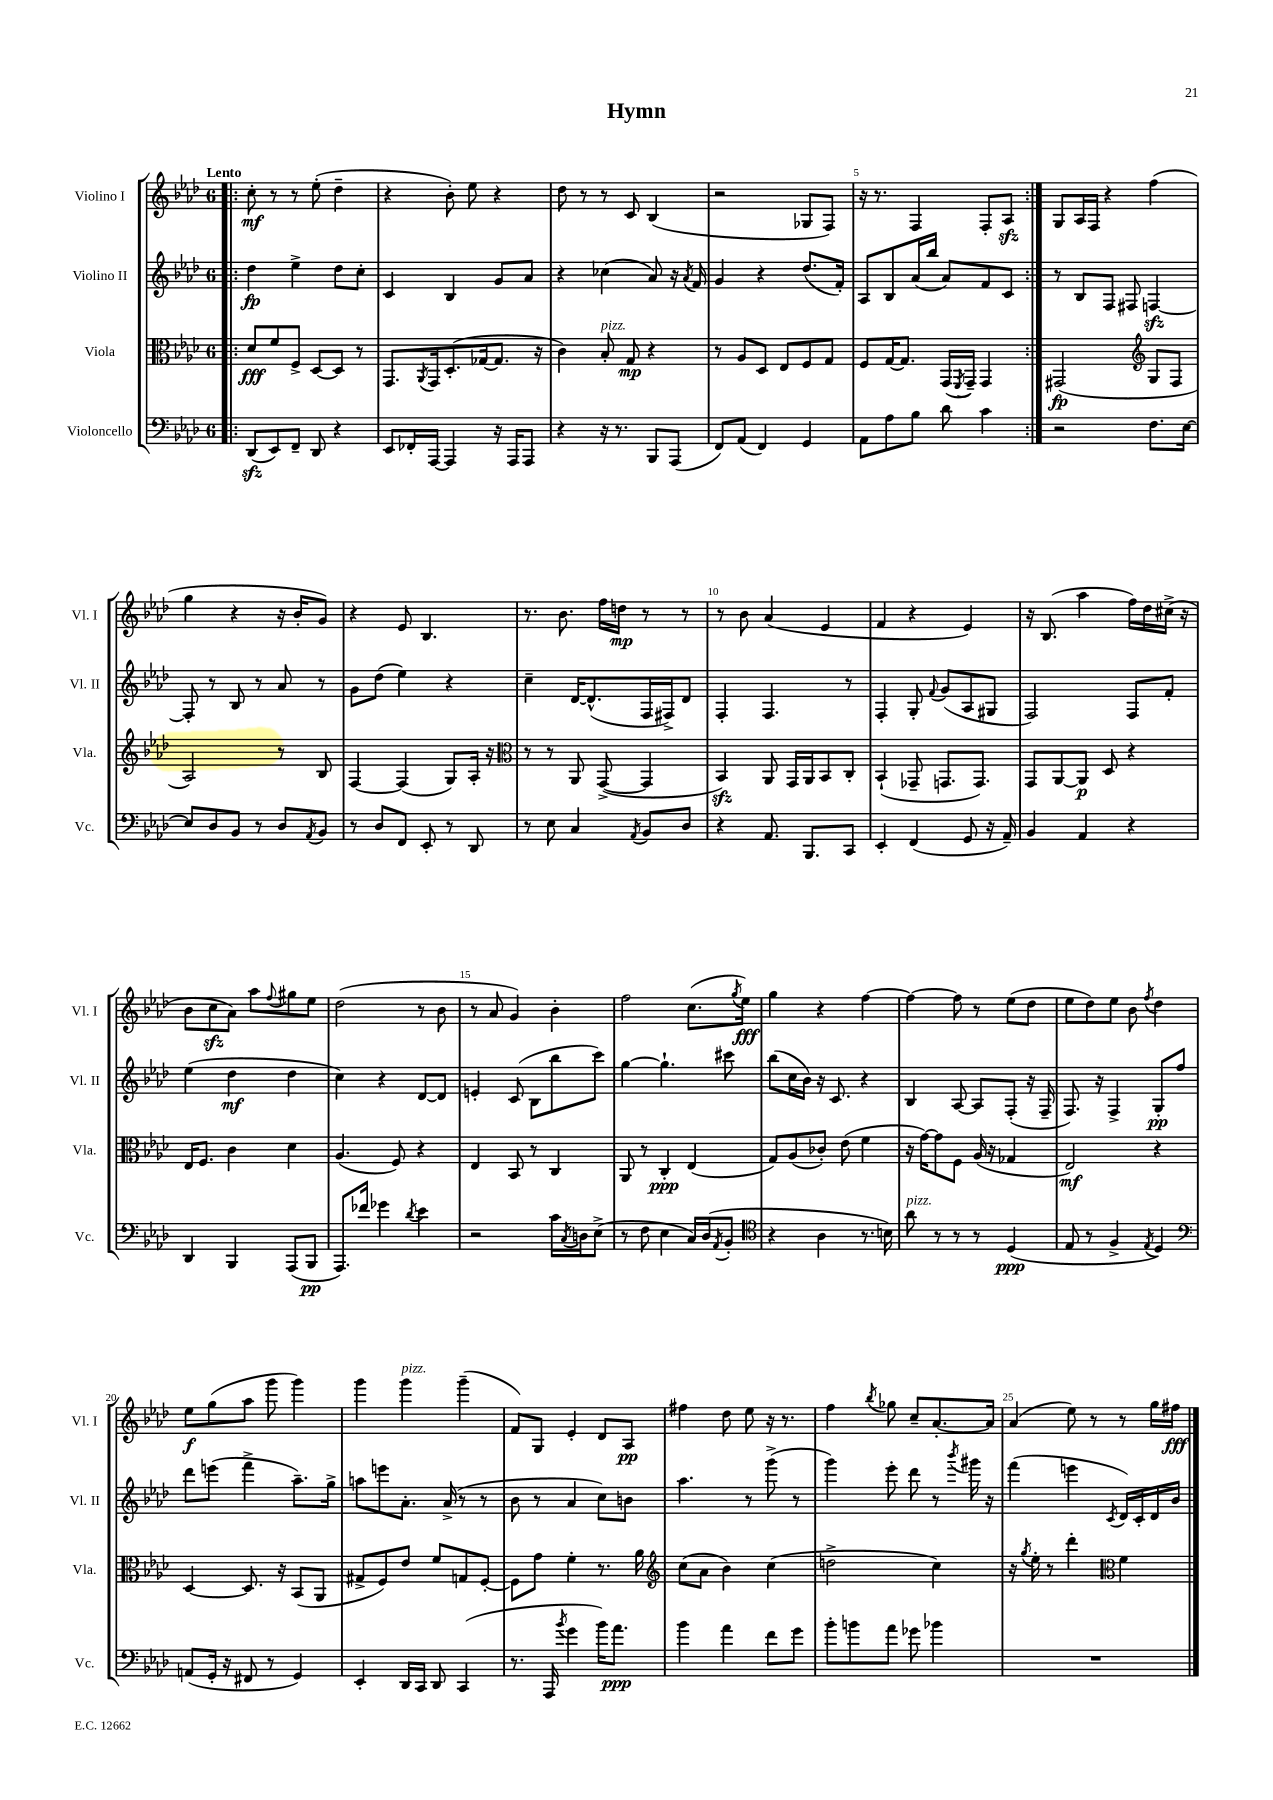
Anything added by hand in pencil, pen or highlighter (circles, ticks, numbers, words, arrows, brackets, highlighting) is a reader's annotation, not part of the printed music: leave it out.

**kern	**dynam	**kern	**dynam	**kern	**dynam	**kern	**dynam
*part4	*part4	*part3	*part3	*part2	*part2	*part1	*part1
*staff4	*staff4	*staff3	*staff3	*staff2	*staff2	*staff1	*staff1
*I"Violoncello	*	*I"Viola	*	*I"Violino II	*	*I"Violino I	*
*I'Vc.	*	*I'Vla.	*	*I'Vl. II	*	*I'Vl. I	*
*clefF4	*	*clefC3	*	*clefG2	*	*clefG2	*
*k[b-e-a-d-]	*	*k[b-e-a-d-]	*	*k[b-e-a-d-]	*	*k[b-e-a-d-]	*
*M6/8	*	*M6/8	*	*M6/8	*	*M6/8	*
=1!|:	=1!|:	=1!|:	=1!|:	=1!|:	=1!|:	=1!|:	=1!|:
!	!	!	!	!	!	!LO:TX:a:B:t=Lento	!
(8DD-zz/L	.	8d-/L	fff	4dd-\	fp	8cc'\	mf
8EE-/)	.	8f/	.	.	.	8r	.
8FF~/J	.	8F^/J	.	4ee-^\	.	8r	.
8DD-/	.	[8D-/L	.	.	.	(8ee-'\	.
4r	.	8D-/J]	.	8dd-\L	.	4dd-~\	.
.	.	8r	.	8cc'\J	.	.	.
=2	=2	=2	=2	=2	=2	=2	=2
8EE-/L	.	8.GG/L	.	4c/	.	4r	.
16FF-X'/L	.	.	.	.	.	.	.
.	.	8qAA-/	.	.	.	.	.
[16AAA-/JJ	.	16GG/k	.	.	.	.	.
4AAA-/]	.	(8.D-'/	.	4B-/	.	8b-'\)	.
.	.	.	.	.	.	8ee-\	.
.	.	[16G-X/k	.	.	.	.	.
16r	.	8.G-/J]	.	8g/L	.	4r	.
16AAA-/KL	.	.	.	.	.	.	.
8AAA-/J	.	.	.	8a-/J	.	.	.
.	.	16r	.	.	.	.	.
=3	=3	=3	=3	=3	=3	=3	=3
4r	.	4c\)	.	4r	.	8dd-\	.
.	.	.	.	.	.	8r	.
!	!	!LO:TX:a:i:t=pizz.	!	!	!	!	!
16r	.	8B-'/	.	(4cc-X\	.	8r	.
8.r	.	.	.	.	.	.	.
.	.	8G/	mp	.	.	8c/	.
8BBB-/L	.	4r	.	8a-/)	.	(4B-/	.
(8AAA-/J	.	.	.	16r	.	.	.
.	.	.	.	8qa-/	.	.	.
.	.	.	.	16f/	.	.	.
=4	=4	=4	=4	=4	=4	=4	=4
8FF/L)	.	8r	.	4g/	.	2r	.
(8AA-/J	.	8A-/L	.	.	.	.	.
4FF/)	.	8D-/J	.	4r	.	.	.
.	.	8E-/L	.	.	.	.	.
4GG/	.	8F/	.	(8.dd-/L	.	8G-X/L	.
.	.	8G/J	.	.	.	8F/J)	.
.	.	.	.	16f'/Jk)	.	.	.
=5	=5	=5	=5	=5	=5	=5	=5
8AA-\L	.	8F/L	.	8A-/L	.	16r	.
.	.	.	.	.	.	8.r	.
8A-\	.	[16G/K	.	8B-/	.	.	.
.	.	8.G/J]	.	.	.	.	.
8B-\J	.	.	.	(16a-/L	.	4F/	.
.	.	.	.	16bb-/JJ	.	.	.
8d-\	.	(16GG/LL	.	8a-/L)	.	.	.
.	.	8qFF/	.	.	.	.	.
.	.	16GG~/JJ)	.	.	.	.	.
4c\	.	4GG/	.	8f/	.	8F'/L	.
.	.	.	.	8c/J	.	8A-zz/J	.
=6:|!	=6:|!	=6:|!	=6:|!	=6:|!	=6:|!	=6:|!	=6:|!
2r	.	(2GG#X/	fp	8r	.	8G/L	.
.	.	.	.	8B-/L	.	16A-/L	.
.	.	.	.	.	.	16F/JJ	.
.	.	.	.	8F/J	.	4r	.
.	.	.	.	8F#X/	.	.	.
*	*	*clefG2	*	*	*	*	*
8.F\L	.	8G/L	.	[4Fnzz/	.	(4ff\	.
.	.	8F/J	.	.	.	.	.
[16E-\Jk	.	.	.	.	.	.	.
!!LO:LB:g=z
=7	=7	=7	=7	=7	=7	=7	=7
8E-/L]	.	2A-/)	.	8F'/]	.	4gg\	.
8D-/	.	.	.	8r	.	.	.
8BB-/J	.	.	.	8B-/	.	4r	.
8r	.	.	.	8r	.	.	.
8D-/L	.	8r	.	8a-/	.	16r	.
.	.	.	.	.	.	16b-'/KL	.
8qAA-/	.	.	.	.	.	.	.
8BB-/J	.	8B-/	.	8r	.	8g/J)	.
=8	=8	=8	=8	=8	=8	=8	=8
8r	.	[4F/	.	8g\L	.	4r	.
8D-/L	.	.	.	(8dd-\J	.	.	.
8FF/J	.	(4F/]	.	4ee-\)	.	8e-/	.
8EE-'/	.	.	.	.	.	4.B-/	.
8r	.	8G/L)	.	4r	.	.	.
8DD-/	.	16A-'/Jk	.	.	.	.	.
.	.	16r	.	.	.	.	.
=9	=9	=9	=9	=9	=9	=9	=9
*	*	*clefC3	*	*	*	*	*
8r	.	8r	.	4cc~\	.	8.r	.
8E-\	.	8r	.	.	.	.	.
.	.	.	.	.	.	8.b-\	.
4C/	.	8AA-/	.	[16d-/KL	.	.	.
.	.	.	.	(8.d-^^/]	.	.	.
.	.	([8GG^/	.	.	.	16ff\LL	.
.	.	.	.	.	.	16ddn\JJ	mp
8qAA-/	.	.	.	.	.	.	.
8BB-/L	.	4GG/]	.	16F/L	.	8r	.
.	.	.	.	16F#X^/J)	.	.	.
8D-/J	.	.	.	8d-/J	.	8r	.
=10	=10	=10	=10	=10	=10	=10	=10
4r	.	4BB-zz/)	.	4F'/	.	8r	.
.	.	.	.	.	.	8b-\	.
8.AA-/	.	8AA-/	.	4.F/	.	(4a-/	.
.	.	16GG/LL	.	.	.	.	.
8.BBB-/L	.	16AA-/J	.	.	.	.	.
.	.	8BB-/	.	.	.	4e-/	.
8CC/J	.	8C'/J	.	8r	.	.	.
=11	=11	=11	=11	=11	=11	=11	=11
4EE-'/	.	(4BB-`/	.	4F'/	.	4f/	.
(4FF/	.	8GG-X~/	.	8G'/	.	4r	.
.	.	.	.	8qqf/	.	.	.
.	.	8.GGn/L	.	(8g/L	.	.	.
8GG/	.	.	.	8A-/	.	4e-/)	.
.	.	8.GG/J)	.	.	.	.	.
16r	.	.	.	8G#X/J	.	.	.
16AA-~/)	.	.	.	.	.	.	.
=12	=12	=12	=12	=12	=12	=12	=12
4BB-/	.	8GG/L	.	2F/)	.	16r	.
.	.	.	.	.	.	(8.B-/	.
.	.	[8AA-/	.	.	.	.	.
4AA-/	.	8AA-/J]	p	.	.	4aa-\	.
.	.	8D-/	.	.	.	.	.
4r	.	4r	.	8F/L	.	16ff\LL)	.
.	.	.	.	.	.	16dd-\	.
.	.	.	.	8f'/J	.	(16cc#X^\JJ	.
.	.	.	.	.	.	16r	.
!!LO:LB:g=z
=13	=13	=13	=13	=13	=13	=13	=13
4DD-/	.	16E-/KL	.	(4ee-\	.	8b-\L	.
.	.	8.F/J	.	.	.	.	.
.	.	.	.	.	.	8cczz\	.
4BBB-/	.	4c\	.	4dd-\	mf	8a-\J)	.
.	.	.	.	.	.	8aa-\L	.
.	.	.	.	.	.	8qqff/	.
(8AAA-/L	.	4d-\	.	4dd-\	.	8gg#X\	.
8BBB-/J	pp	.	.	.	.	8ee-\J	.
=14	=14	=14	=14	=14	=14	=14	=14
8.AAA-/L)	.	(4.A-/	.	4cc\)	.	(2dd-\	.
16f-X/Jk	.	.	.	.	.	.	.
4g-X\	.	.	.	4r	.	.	.
.	.	8F/)	.	.	.	.	.
8qd-/	.	.	.	.	.	.	.
4e-\	.	4r	.	[8d-/L	.	8r	.
.	.	.	.	8d-/J]	.	8b-\	.
=15	=15	=15	=15	=15	=15	=15	=15
2r	.	4E-/	.	4en'/	.	8r	.
.	.	.	.	.	.	8a-/	.
.	.	8BB-/	.	(8c/	.	4g/)	.
.	.	8r	.	8B-\L	.	.	.
16c\LL	.	4C/	.	8bb-\	.	4b-'\	.
8qC/	.	.	.	.	.	.	.
16Dn\J	.	.	.	.	.	.	.
(8E-^\J	.	.	.	8ccc\J)	.	.	.
=16	=16	=16	=16	=16	=16	=16	=16
8r	.	8AA-/	.	[4gg\	.	2ff\	.
8F\	.	8r	.	.	.	.	.
4E-\	.	4C'/	ppp	4.gg`\]	.	.	.
16C/LL)	.	(4E-/	.	.	.	(8.cc\L	.
(16D-/J	.	.	.	.	.	.	.
8qAA-/	.	.	.	.	.	.	.
8BB-'/J	.	.	.	8ccc#X\	.	.	.
.	.	.	.	.	.	8qgg/	.
.	.	.	.	.	.	16ee-\Jk)	fff
=17	=17	=17	=17	=17	=17	=17	=17
*clefC4	*	*	*	*	*	*	*
4r	.	8G/L)	.	(8bb-\L	.	4gg\	.
.	.	(8A-/	.	16cc\L	.	.	.
.	.	.	.	16b-\JJ)	.	.	.
4A-\	.	8c-X'/J)	.	16r	.	4r	.
.	.	.	.	8.c/	.	.	.
.	.	(8e-\	.	.	.	.	.
8.r	.	4f\	.	4r	.	[4ff\	.
16Bn\)	.	.	.	.	.	.	.
=18	=18	=18	=18	=18	=18	=18	=18
!LO:TX:a:i:t=pizz.	!	!	!	!	!	!	!
8a-\	.	16r	.	4B-/	.	4ff\_	.
.	.	[16g\KL)	.	.	.	.	.
8r	.	8g\]	.	.	.	.	.
8r	.	8F\J	.	[8A-/	.	8ff\]	.
8r	.	(16A-/	.	8A-/L]	.	8r	.
.	.	16r	.	.	.	.	.
(4D-/	ppp	4G-X/	.	(8F'/J	.	(8ee-\L	.
.	.	.	.	16r	.	8dd-\J	.
.	.	.	.	16F~/	.	.	.
=19	=19	=19	=19	=19	=19	=19	=19
8E-/	.	2E-/)	mf	8.F/)	.	8ee-\L	.
8r	.	.	.	.	.	8dd-\)	.
.	.	.	.	16r	.	.	.
4F^/	.	.	.	4F^/	.	8ee-\J	.
.	.	.	.	.	.	8b-\	.
8qE-/	.	.	.	.	.	8qff/	.
4D-/)	.	4r	.	8G'/L	pp	4dd-\	.
.	.	.	.	8ff/J	.	.	.
!!LO:LB:g=z
=20	=20	=20	=20	=20	=20	=20	=20
*clefF4	*	*	*	*	*	*	*
(8AAn/L	.	[4D-/	.	8ddd-\L	.	8ee-\L	f
16GG'/Jk	.	.	.	(8eeen\J	.	(8gg\	.
16r	.	.	.	.	.	.	.
8FF#X/	.	8.D-/]	.	4fff^\	.	8aa-\J	.
8r	.	.	.	.	.	8ggg\	.
.	.	16r	.	.	.	.	.
4GG/)	.	(8BB-/L	.	8.aa-~\L)	.	4ggg\)	.
.	.	8AA-/J	.	.	.	.	.
.	.	.	.	16gg^\Jk	.	.	.
=21	=21	=21	=21	=21	=21	=21	=21
4EE-'/	.	8G#X^/L	.	8aan\L	.	4ggg\	.
.	.	8F/)	.	8eeen\	.	.	.
!	!	!	!	!	!	!LO:TX:a:i:t=pizz.	!
16DD-/LL	.	8e-/J	.	8.a-'\J	.	4ggg\	.
16CC/JJ	.	.	.	.	.	.	.
8DD-/	.	8f/L	.	.	.	.	.
.	.	.	.	(16a-^/	.	.	.
(4CC/	.	8Gn/	.	8r	.	(4ggg~\	.
.	.	[8F'/J	.	8r	.	.	.
=22	=22	=22	=22	=22	=22	=22	=22
8.r	.	8F\L]	.	8b-\	.	8f/L)	.
.	.	8g\J	.	8r	.	8G/J	.
16AAA-/	.	.	.	.	.	.	.
8qb-/	.	.	.	.	.	.	.
4g\	.	4f'\	.	4a-/	.	4e-'/	.
16b-\KL)	.	8.r	.	8cc\L)	.	8d-/L	.
8.a-\J	ppp	.	.	.	.	.	.
.	.	.	.	8bn\J	.	8A-/J	pp
.	.	16a-\	.	.	.	.	.
=23	=23	=23	=23	=23	=23	=23	=23
*	*	*clefG2	*	*	*	*	*
4b-\	.	(8cc\L	.	4.aa-\	.	4ff#X\	.
.	.	8a-\J	.	.	.	.	.
4a-\	.	4b-\)	.	.	.	8dd-\	.
.	.	.	.	8r	.	8ee-\	.
8f\L	.	(4cc\	.	(8ggg^\	.	16r	.
.	.	.	.	.	.	8.r	.
8g\J	.	.	.	8r	.	.	.
=24	=24	=24	=24	=24	=24	=24	=24
8b-'\L	.	2ddn^\	.	4ggg\)	.	4ff\	.
8bn\	.	.	.	.	.	.	.
.	.	.	.	.	.	8qbb-/	.
8a-\J	.	.	.	8eee-'\	.	8gg-X\	.
8g-X\	.	.	.	8ddd-\	.	8cc~/L	.
4b-X\	.	4cc\)	.	8r	.	[8.a-'/	.
.	.	.	.	8qbbb-/	.	.	.
.	.	.	.	16ggg#X\	.	.	.
.	.	.	.	16r	.	16a-/Jk]	.
=25	=25	=25	=25	=25	=25	=25	=25
2.r	.	16r	.	(4fff\	.	(4a-/	.
.	.	8qgg/	.	.	.	.	.
.	.	16ee-'\	.	.	.	.	.
.	.	8r	.	.	.	.	.
.	.	4ddd-'\	.	4eeen\	.	8ee-\)	.
.	.	.	.	.	.	8r	.
*	*	*clefC3	*	*	*	*	*
.	.	.	.	8qc/	.	.	.
.	.	4f\	.	16d-/LL)	.	8r	.
.	.	.	.	16c'/	.	.	.
.	.	.	.	16d-/	.	16gg\LL	.
.	.	.	.	16b-/JJ	.	16ff#X\JJ	fff
==	==	==	==	==	==	==	==
*-	*-	*-	*-	*-	*-	*-	*-
